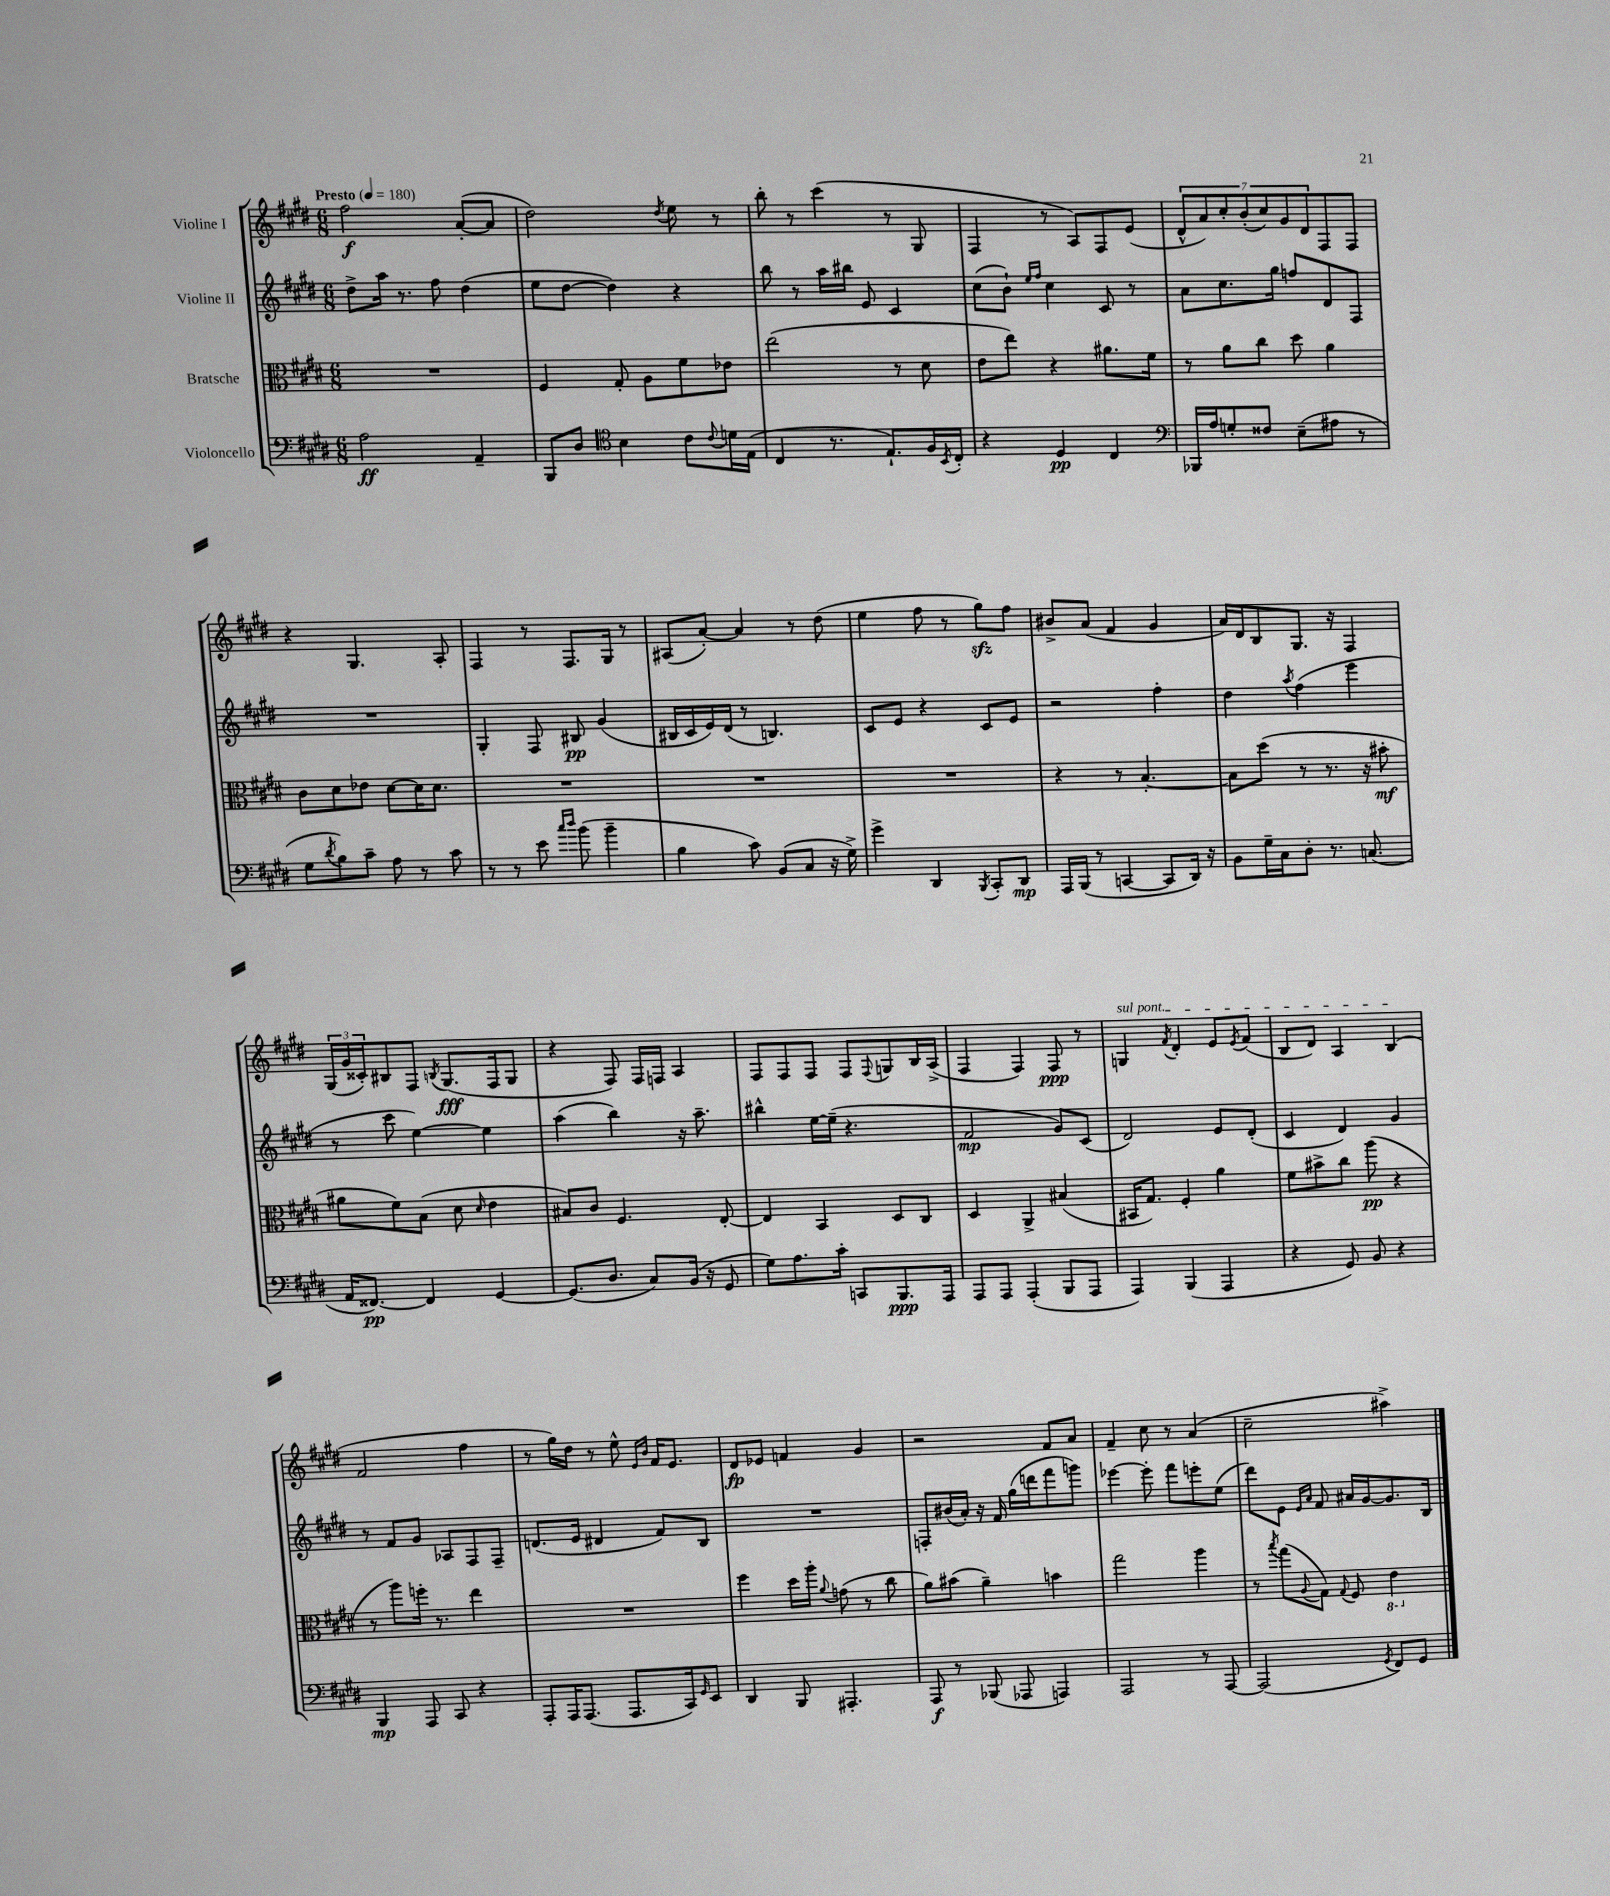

**kern	**dynam	**kern	**dynam	**kern	**dynam	**kern	**dynam
*part4	*part4	*part3	*part3	*part2	*part2	*part1	*part1
*staff4	*staff4	*staff3	*staff3	*staff2	*staff2	*staff1	*staff1
*I"Violoncello	*	*I"Bratsche	*	*I"Violine II	*	*I"Violine I	*
*clefF4	*	*clefC3	*	*clefG2	*	*clefG2	*
*k[f#c#g#d#]	*	*k[f#c#g#d#]	*	*k[f#c#g#d#]	*	*k[f#c#g#d#]	*
*M6/8	*	*M6/8	*	*M6/8	*	*M6/8	*
*MM180	*	*MM180	*	*MM180	*	*MM180	*
=1	=1	=1	=1	=1	=1	=1	=1
!	!	!	!	!	!	!LO:TX:a:B:t=Presto	!
2A\	ff	2.r	.	8dd#^\L	.	2ff#\	f
.	.	.	.	16aa\Jk	.	.	.
.	.	.	.	8.r	.	.	.
.	.	.	.	8ff#\	.	.	.
4AA~/	.	.	.	(4dd#\	.	([8a'/L	.
.	.	.	.	.	.	8a/J]	.
=2	=2	=2	=2	=2	=2	=2	=2
8BBB/L	.	4F#/	.	8ee\L	.	2dd#\)	.
8D#/J	.	.	.	[8dd#\J	.	.	.
*clefC4	*	*	*	*	*	*	*
4B\	.	8G#'/	.	4dd#\])	.	.	.
.	.	8A\L	.	.	.	.	.
.	.	.	.	.	.	8qdd#/	.
8c#\L	.	8f#\	.	4r	.	8ee\	.
8qqc#/	.	.	.	.	.	.	.
16dn\L	.	8e-X\J	.	.	.	8r	.
(16E\JJ	.	.	.	.	.	.	.
=3	=3	=3	=3	=3	=3	=3	=3
4C#/	.	(2ee\	.	8bb\	.	8bb'\	.
.	.	.	.	8r	.	8r	.
8.r	.	.	.	16aa\LL	.	(4ccc#\	.
.	.	.	.	16bb#X\JJ	.	.	.
.	.	.	.	8e/	.	.	.
8.E`/L)	.	.	.	.	.	.	.
.	.	8r	.	4c#/	.	8r	.
16F#/L	.	8d#\	.	.	.	8G#/	.
8qBB/	.	.	.	.	.	.	.
16C#'/JJ	.	.	.	.	.	.	.
=4	=4	=4	=4	=4	=4	=4	=4
4r	.	8e\L	.	(8cc#\L	.	4F#/	.
.	.	8ee\J)	.	8b`\J)	.	.	.
.	.	.	.	16qqee/LL	.	.	.
.	.	.	.	16qqff#/JJ	.	.	.
4D#/	pp	4r	.	4cc#\	.	8r	.
.	.	.	.	.	.	8A/L)	.
4C#/	.	8.a#X\L	.	8c#/	.	8F#/	.
.	.	.	.	8r	.	(8e/J	.
.	.	16f#\Jk	.	.	.	.	.
=5	=5	=5	=5	=5	=5	=5	=5
*clefF4	*	*	*	*	*	*	*
16BBB-X/LL	.	8r	.	8a\L	.	14d#^^/L	.
16A/J	.	.	.	.	.	.	.
.	.	.	.	.	.	14a/)	.
8Gn'/	.	8a\L	.	8.cc#\	.	.	.
.	.	.	.	.	.	14cc#'/	.
.	.	.	.	.	.	(14b'/	.
8F##X/J	.	8cc#\J	.	.	.	.	.
.	.	.	.	.	.	14cc#/)	.
.	.	.	.	16gg#\Jk	.	.	.
.	.	.	.	.	.	14g#/	.
(8E~\L	.	8dd#\	.	8ffn/L	.	.	.
.	.	.	.	.	.	14d#/	.
8A#X\J	.	4a\	.	8d#/	.	8F#/	.
8r	.	.	.	8F#/J	.	8F#/J	.
!!LO:LB:g=z
=6	=6	=6	=6	=6	=6	=6	=6
8G#\L	.	8c#\L	.	2.r	.	4r	.
8qd#/	.	.	.	.	.	.	.
8B\)	.	8d#\	.	.	.	.	.
8c#~\J	.	8e-X\J	.	.	.	4.G#/	.
8A\	.	[8d#\L	.	.	.	.	.
8r	.	16d#\K]	.	.	.	.	.
.	.	8.d#\J	.	.	.	.	.
8c#\	.	.	.	.	.	8A'/	.
=7	=7	=7	=7	=7	=7	=7	=7
8r	.	2.r	.	4G#'/	.	4F#/	.
8r	.	.	.	.	.	.	.
8e\	.	.	.	8F#/	.	8r	.
16qqcc#/LL	.	.	.	.	.	.	.
16qqdd#/JJ	.	.	.	.	.	.	.
(8b\	.	.	.	8B#X/	pp	8.F#/L	.
4b~\	.	.	.	(4g#/	.	.	.
.	.	.	.	.	.	16G#/Jk	.
.	.	.	.	.	.	8r	.
=8	=8	=8	=8	=8	=8	=8	=8
4B\	.	2.r	.	16B#X/LL	.	(8A#X/L	.
.	.	.	.	16c#/	.	.	.
.	.	.	.	16e/)	.	[8a'/J)	.
.	.	.	.	(16d#/JJ	.	.	.
8c#\)	.	.	.	8r	.	4a/]	.
(8BB/L	.	.	.	4.Bn/)	.	.	.
8C#/J	.	.	.	.	.	8r	.
16r	.	.	.	.	.	(8dd#\	.
16G#^\)	.	.	.	.	.	.	.
=9	=9	=9	=9	=9	=9	=9	=9
4g#^\	.	2.r	.	8c#/L	.	4ee\	.
.	.	.	.	8e/J	.	.	.
4DD#/	.	.	.	4r	.	8ff#\	.
.	.	.	.	.	.	8r	.
8qBBB/	.	.	.	.	.	.	.
8CC#'/L	.	.	.	8c#/L	.	8gg#zz\L)	.
8DD#/J	mp	.	.	8e/J	.	8ff#\J	.
=10	=10	=10	=10	=10	=10	=10	=10
16AAA/LL	.	4r	.	2r	.	8b#X^/L	.
(16BBB/JJ	.	.	.	.	.	.	.
8r	.	.	.	.	.	(8a/J	.
[4CCn/	.	8r	.	.	.	4f#/	.
.	.	[4.B'/	.	.	.	.	.
8CC/L]	.	.	.	4ff#'\	.	4g#/	.
16DD#/Jk)	.	.	.	.	.	.	.
16r	.	.	.	.	.	.	.
=11	=11	=11	=11	=11	=11	=11	=11
8BB\L	.	8B\L]	.	4dd#\	.	16a/LL)	.
.	.	.	.	.	.	16d#/J	.
16G#~\L	.	(8dd#\J	.	.	.	8B/	.
16C#\J	.	.	.	.	.	.	.
.	.	.	.	8qaa/	.	.	.
8D#'\J	.	8r	.	(4ff#\	.	8.G#/J	.
8.r	.	8.r	.	.	.	.	.
.	.	.	.	.	.	16r	.
.	.	.	.	4eee\	.	4F#/	.
(8.Cn/	.	16r	.	.	.	.	.
.	.	8b#X'\	mf	.	.	.	.
!!LO:LB:g=z
=12	=12	=12	=12	=12	=12	=12	=12
16AA/KL	.	8a#X\L	.	8r	.	(24G#/LL	.
.	.	.	.	.	.	24g#/	.
[8.FF##X/J)	pp	.	.	.	.	.	.
.	.	.	.	.	.	24c##X'/J)	.
.	.	8f#\)	.	8ccc#\	.	8B#X/	.
4FF##/]	.	(8B\J	.	[4ee\)	.	8F#/J	.
.	.	.	.	.	.	8qBn/	.
.	.	8d#\	.	.	.	(8.G#/L	fff
.	.	16qqd#/	.	.	.	.	.
[4GG#/	.	4e\	.	4ee\]	.	.	.
.	.	.	.	.	.	16F#/k	.
.	.	.	.	.	.	8G#/J	.
=13	=13	=13	=13	=13	=13	=13	=13
(8.GG#/L]	.	8B#X/L)	.	(4aa\	.	4r	.
.	.	8c#/J	.	.	.	.	.
8.D#/J	.	.	.	.	.	.	.
.	.	4.F#/	.	4bb\)	.	8F#/)	.
8C#/L)	.	.	.	.	.	16F#/LL	.
.	.	.	.	.	.	16Fn/JJ	.
(16BB/Jk	.	.	.	16r	.	4A/	.
16r	.	.	.	8.aa~\	.	.	.
8GG#/	.	[8E'/	.	.	.	.	.
=14	=14	=14	=14	=14	=14	=14	=14
8G#\L)	.	4E/]	.	4bb#X^^\	.	8F#/L	.
8.A\	.	.	.	.	.	8F#/	.
.	.	4BB/	.	[16ee\LL	.	8F#/J	.
16c#'\Jk	.	.	.	(16ee~\JJ]	.	.	.
8CCn/L	.	.	.	4.r	.	8F#/L	.
.	.	.	.	.	.	8qqF#/	.
8.BBB/	ppp	8D#/L	.	.	.	8Gn/	.
.	.	8C#/J	.	.	.	16B/L	.
16AAA/Jk	.	.	.	.	.	(16A^/JJ	.
=15	=15	=15	=15	=15	=15	=15	=15
8AAA/L	.	4D#/	.	2f#/	mp	4F#/	.
8AAA/J	.	.	.	.	.	.	.
(4AAA'/	.	4AA^/	.	.	.	4F#/)	.
8BBB/L	.	(4B#X/	.	8g#/L)	.	8F#/	ppp
8AAA/J	.	.	.	(8c#/J	.	8r	.
=16	=16	=16	=16	=16	=16	=16	=16
!	!	!	!	!	!	!LO:TX:a:i:t=sul pont.	!
4AAA/)	.	16BB#X/KL	.	2d#/)	.	4Gn/	.
.	.	8.G#/J)	.	.	.	.	.
.	.	.	.	.	.	8qf#/	.
(4BBB/	.	4F#'/	.	.	.	4d#'/	.
4AAA/	.	4a\	.	8e/L	.	8e/L	.
.	.	.	.	.	.	8qe/	.
.	.	.	.	(8d#'/J	.	(8f#/J	.
=17	=17	=17	=17	=17	=17	=17	=17
4r	.	8f#\L	.	4c#/	.	8B/L	.
.	.	8b#X^\	.	.	.	8d#/J)	.
8GG#/)	.	8cc#\J	.	4d#/)	.	4A/	.
8BB/	.	(8aa\	pp	.	.	.	.
4r	.	4r	.	4g#/	.	(4B/	.
!!LO:LB:g=z
=18	=18	=18	=18	=18	=18	=18	=18
4BBB/	mp	8r	.	8r	.	2f#/	.
.	.	8aa\L)	.	8f#/L	.	.	.
8AAA/	.	16ffn'\Jk	.	8g#/J	.	.	.
.	.	8.r	.	.	.	.	.
8CC#/	.	.	.	8A-X/L	.	.	.
4r	.	4ee\	.	8F#/	.	4ff#\	.
.	.	.	.	8F#~/J	.	.	.
=19	=19	=19	=19	=19	=19	=19	=19
8AAA'/L	.	2.r	.	(8.dn/L	.	8r	.
16AAA/K	.	.	.	.	.	16gg#\LL)	.
(8.AAA/J	.	.	.	16e/Jk	.	16dd#\JJ	.
.	.	.	.	4d#X/	.	8r	.
8.AAA/L	.	.	.	.	.	8ee^^\	.
.	.	.	.	.	.	16qqe/LL	.
.	.	.	.	.	.	16qqb/JJ	.
.	.	.	.	8f#/L)	.	16f#/KL	.
16CC#/k)	.	.	.	.	.	8.e/J	.
16qqGG#/	.	.	.	.	.	.	.
8EE/J	.	.	.	8B/J	.	.	.
=20	=20	=20	=20	=20	=20	=20	=20
4DD#/	.	4ff#\	.	2.r	.	8d#/L	fp
.	.	.	.	.	.	8e-X/J	.
8BBB/	.	16dd#\LL	.	.	.	4fn/	.
.	.	16aa'\JJ	.	.	.	.	.
.	.	8qqa/	.	.	.	.	.
4.AAA#X'/	.	(8gn\	.	.	.	.	.
.	.	8r	.	.	.	4g#/	.
.	.	8cc#\	.	.	.	.	.
=21	=21	=21	=21	=21	=21	=21	=21
8AAA/	f	8a\L)	.	8Fn'/L	.	2r	.
8r	.	(8b#X\J	.	(16b#X/L	.	.	.
.	.	.	.	16a'/JJ)	.	.	.
(8BBB-X/	.	4a~\)	.	16r	.	.	.
.	.	.	.	16f#/	.	.	.
8AAA-X/	.	.	.	(16gg#\LL	.	.	.
.	.	.	.	16dddn\J	.	.	.
4AAAn/)	.	4bn\	.	8fff#\	.	8f#/L	.
.	.	.	.	8gggn\J)	.	8a/J	.
=22	=22	=22	=22	=22	=22	=22	=22
2AAA/	.	2gg#\	.	[4eee-X\	.	4f#~/	.
.	.	.	.	8eee-'\]	.	8cc#\	.
.	.	.	.	8fff#\L	.	8r	.
8r	.	4aa\	.	8eeen'\	.	(4a/	.
[8AAA/	.	.	.	(8ee\J	.	.	.
=23	=23	=23	=23	=23	=23	=23	=23
(2AAA/]	.	8r	.	8ddd#\L)	.	2cc#~\	.
.	.	8qbb/	.	.	.	.	.
.	.	(8gg#\L	.	8e\J	.	.	.
.	.	.	.	16qqe/LL	.	.	.
.	.	8qqA/	.	16qqa/JJ	.	.	.
.	.	8G#\J)	.	8f#/	.	.	.
.	.	8qqG#/	.	.	.	.	.
.	.	8F#/	.	16a#X/LL	.	.	.
.	.	.	.	[16g#/J	.	.	.
8qGG#/	.	.	.	.	.	.	.
*	*	*8ba	*	*	*	*	*
8FF#/L)	.	4E\	.	8.g#/]	.	4aa#X^\)	.
8GG#/J	.	.	.	.	.	.	.
.	.	.	.	16B/Jk	.	.	.
*	*	*X8ba	*	*	*	*	*
==	==	==	==	==	==	==	==
*-	*-	*-	*-	*-	*-	*-	*-
